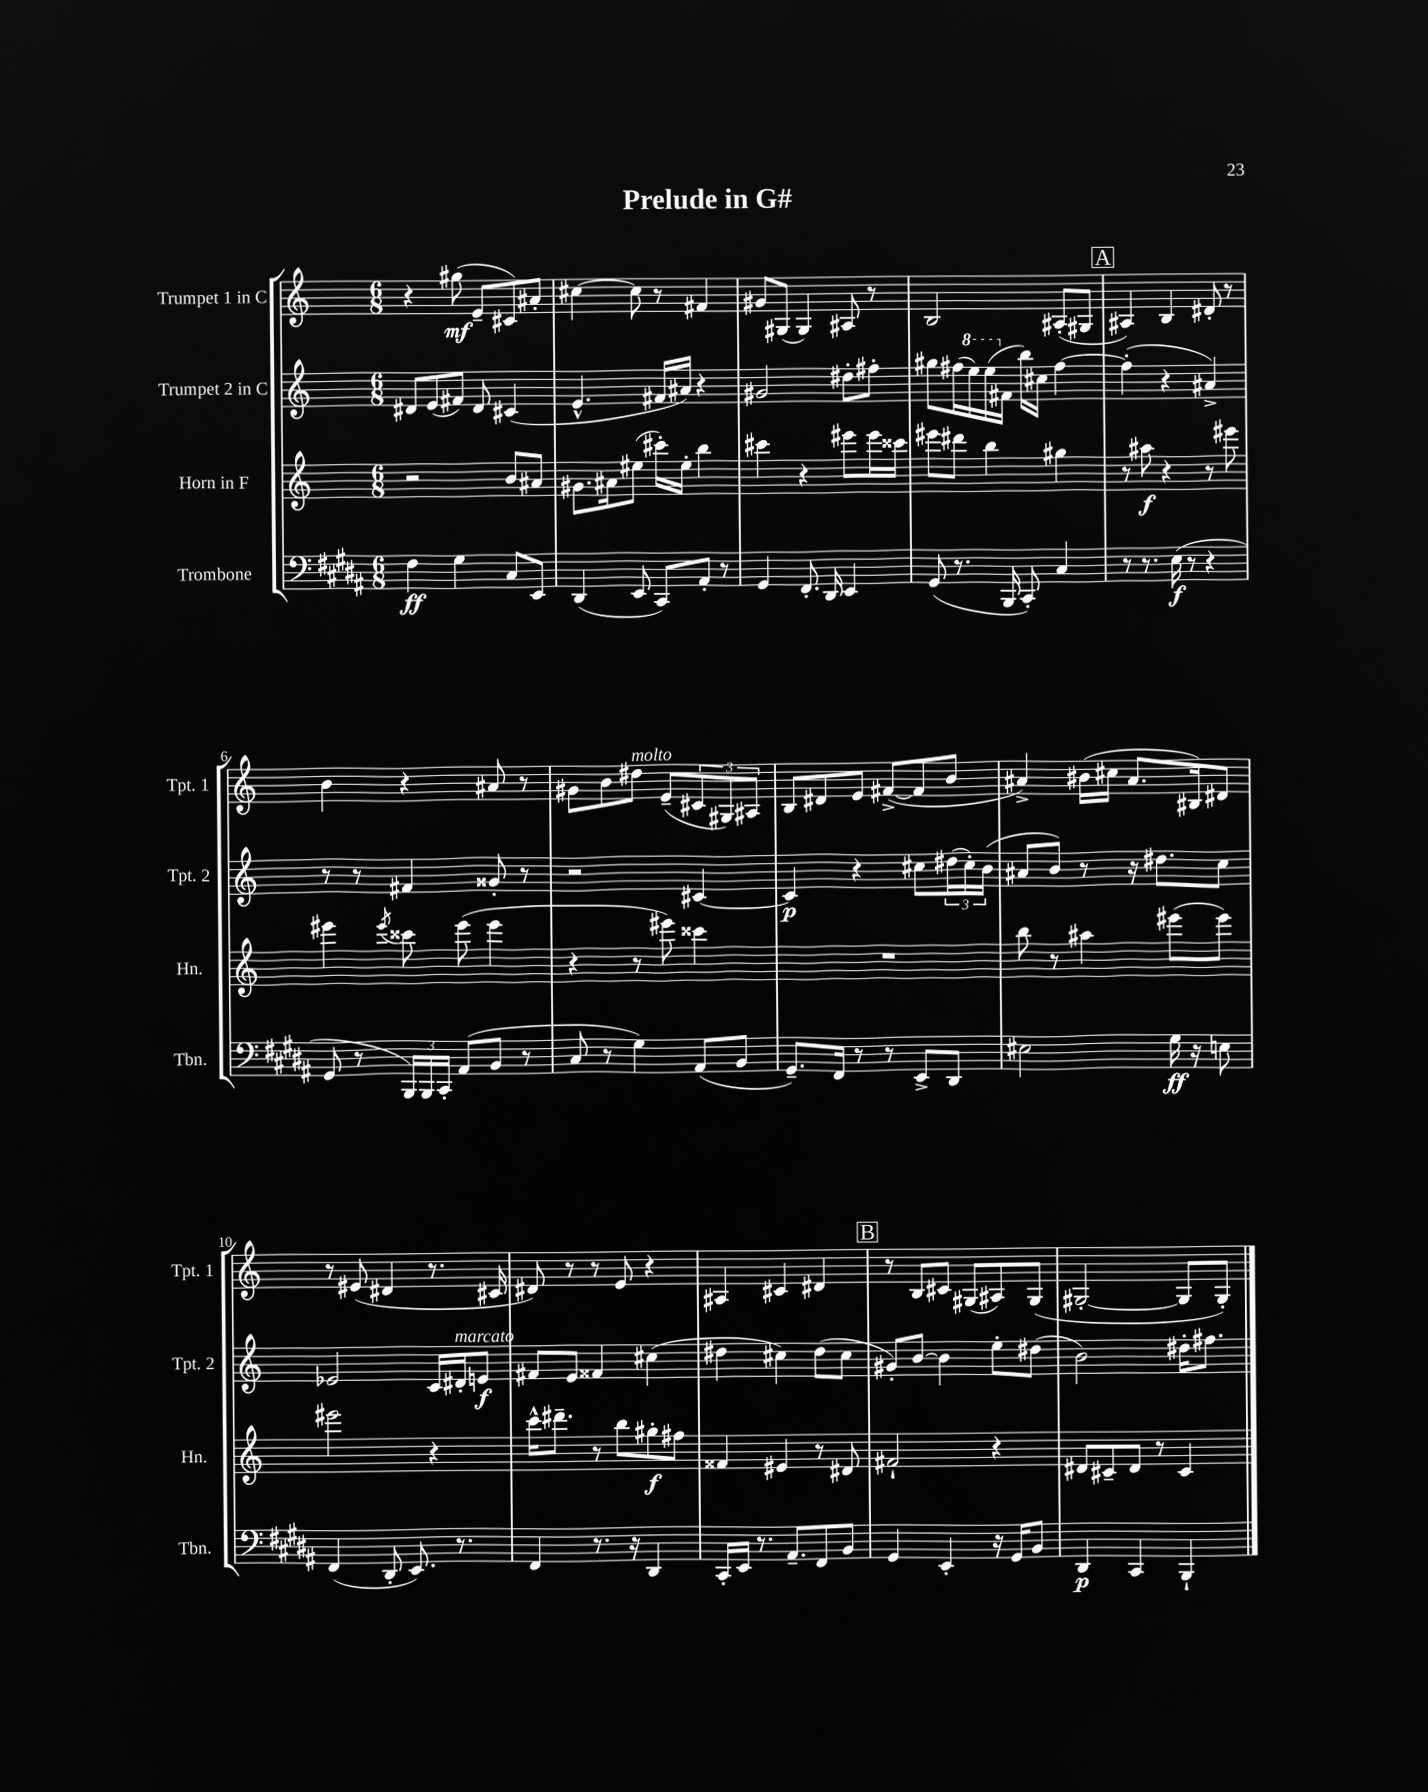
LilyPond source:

\header { title = "Prelude in G#" }
<<
\new StaffGroup <<
\new Staff = "s0" \with { instrumentName = "Trumpet 1 in C" shortInstrumentName = "Tpt. 1" } {
    \clef treble \key c \major \numericTimeSignature \time 6/8
    r4 gis''8\mf( e'8-- cis'8) ais'8-. |
    cis''4~ cis''8 r8 fis'4 |
    gis'8 gis8( gis4) ais8 r8 |
    b2 ais8-.( gis8 |
    \mark \markup { \box "A" } ais4) b4 dis'8-. r8 |
    b'4 r4 ais'8 r8 |
    gis'8 b'8 dis''8^\markup { \italic "molto" } e'8--( \tuplet 3/2 { cis'8 gis8) ais8 } |
    b8 dis'8 e'8 fis'8~->( fis'8 b'8 |
    ais'4->) bis'16( cis''16 ais'8. bis16) dis'8 |
    r8 eis'8( dis'4 r8. cis'16 |
    dis'8) r8 r8 e'8 r4 |
    ais4 cis'4 dis'4 |
    \mark \markup { \box "B" } r8 b8 cis'8 gis8( ais8) gis8( |
    gis2~-. gis8 gis8-.) \bar "|." |
}
\new Staff = "s1" \with { instrumentName = "Trumpet 2 in C" shortInstrumentName = "Tpt. 2" } {
    \clef treble \key c \major \numericTimeSignature \time 6/8
    dis'8 e'8( fis'8) dis'8 cis'4( |
    e'4.-^ fis'16 ais'16) r4 |
    gis'2 dis''8-. fis''8-. |
    gis''8 fis''16( \ottava #1 e'''16) e'''16( \ottava #0 fis'16 b''16) cis''16 fis''4~ |
    \mark \markup { \box "A" } fis''4-.( r4 ais'4->) |
    r8 r8 fis'4 gisis'8-. r8 |
    r2 cis'4~ |
    cis'4\p r4 cis''8 \tuplet 3/2 { dis''16( cis''16-.) b'16( } |
    ais'8 b'8) r8 r16 dis''8. c''8 |
    ees'2 c'16 dis'16-.^\markup { \italic "marcato" } e'8\f |
    fis'8 e'8 fisis'4 cis''4( |
    dis''4 cis''4) dis''8( cis''8 |
    \mark \markup { \box "B" } gis'8-.) b'8~ b'4 e''8-. dis''8( |
    b'2) dis''16-. fis''8. \bar "|." |
}
\new Staff = "s2" \with { instrumentName = "Horn in F" shortInstrumentName = "Hn." } {
    \clef treble \key c \major \numericTimeSignature \time 6/8
    r2 b'8 ais'8 |
    gis'8. ais'16 eis''8( cis'''16-.) eis''16-. b''4 |
    cis'''4 r4 eis'''8 eis'''16 cisis'''16 |
    eis'''8 dis'''8 b''4 gis''4 |
    \mark \markup { \box "A" } r8 ais''8\f r4 r8 eis'''8 |
    eis'''4 \acciaccatura { eis'''8 } cisis'''8 eis'''8( eis'''4 |
    r4 r8 eis'''8) cisis'''4 |
    R2. |
    b''8 r8 ais''4 eis'''8( eis'''8) |
    eis'''2 r4 |
    c'''16-^ dis'''8.-- r8 b''8 gis''8-.\f fis''8 |
    fisis'4 eis'4 r8 dis'8 |
    \mark \markup { \box "B" } fis'2-! r4 |
    dis'8 cis'8-- dis'8 r8 cis'4 \bar "|." |
}
\new Staff = "s3" \with { instrumentName = "Trombone" shortInstrumentName = "Tbn." } {
    \clef bass \key b \major \numericTimeSignature \time 6/8
    fis4\ff gis4 cis8 e,8 |
    dis,4( e,8 cis,8) ais,8-. r8 |
    gis,4 fis,8.-. dis,16 e,4 |
    gis,8( r8. b,,16 cis,8-.) cis4 |
    \mark \markup { \box "A" } r8 r8. e16\f( r8 r4 |
    gis,8 r8 \tuplet 3/2 { b,,16) b,,16 cis,16-. } ais,8( b,8 r8 |
    cis8 r8 gis4) ais,8( b,8 |
    gis,8.--) fis,16 r8 r8 e,8-> dis,8 |
    eis2 gis16\ff r16 e8 |
    fis,4( dis,8-. e,8.) r8. |
    fis,4 r8. r16 dis,4 |
    cis,16-. e,16 r8. ais,8.-- fis,8 b,8 |
    \mark \markup { \box "B" } gis,4 e,4-. r16 gis,16 b,8 |
    dis,4\p cis,4 b,,4-! \bar "|." |
}
>>
>>
